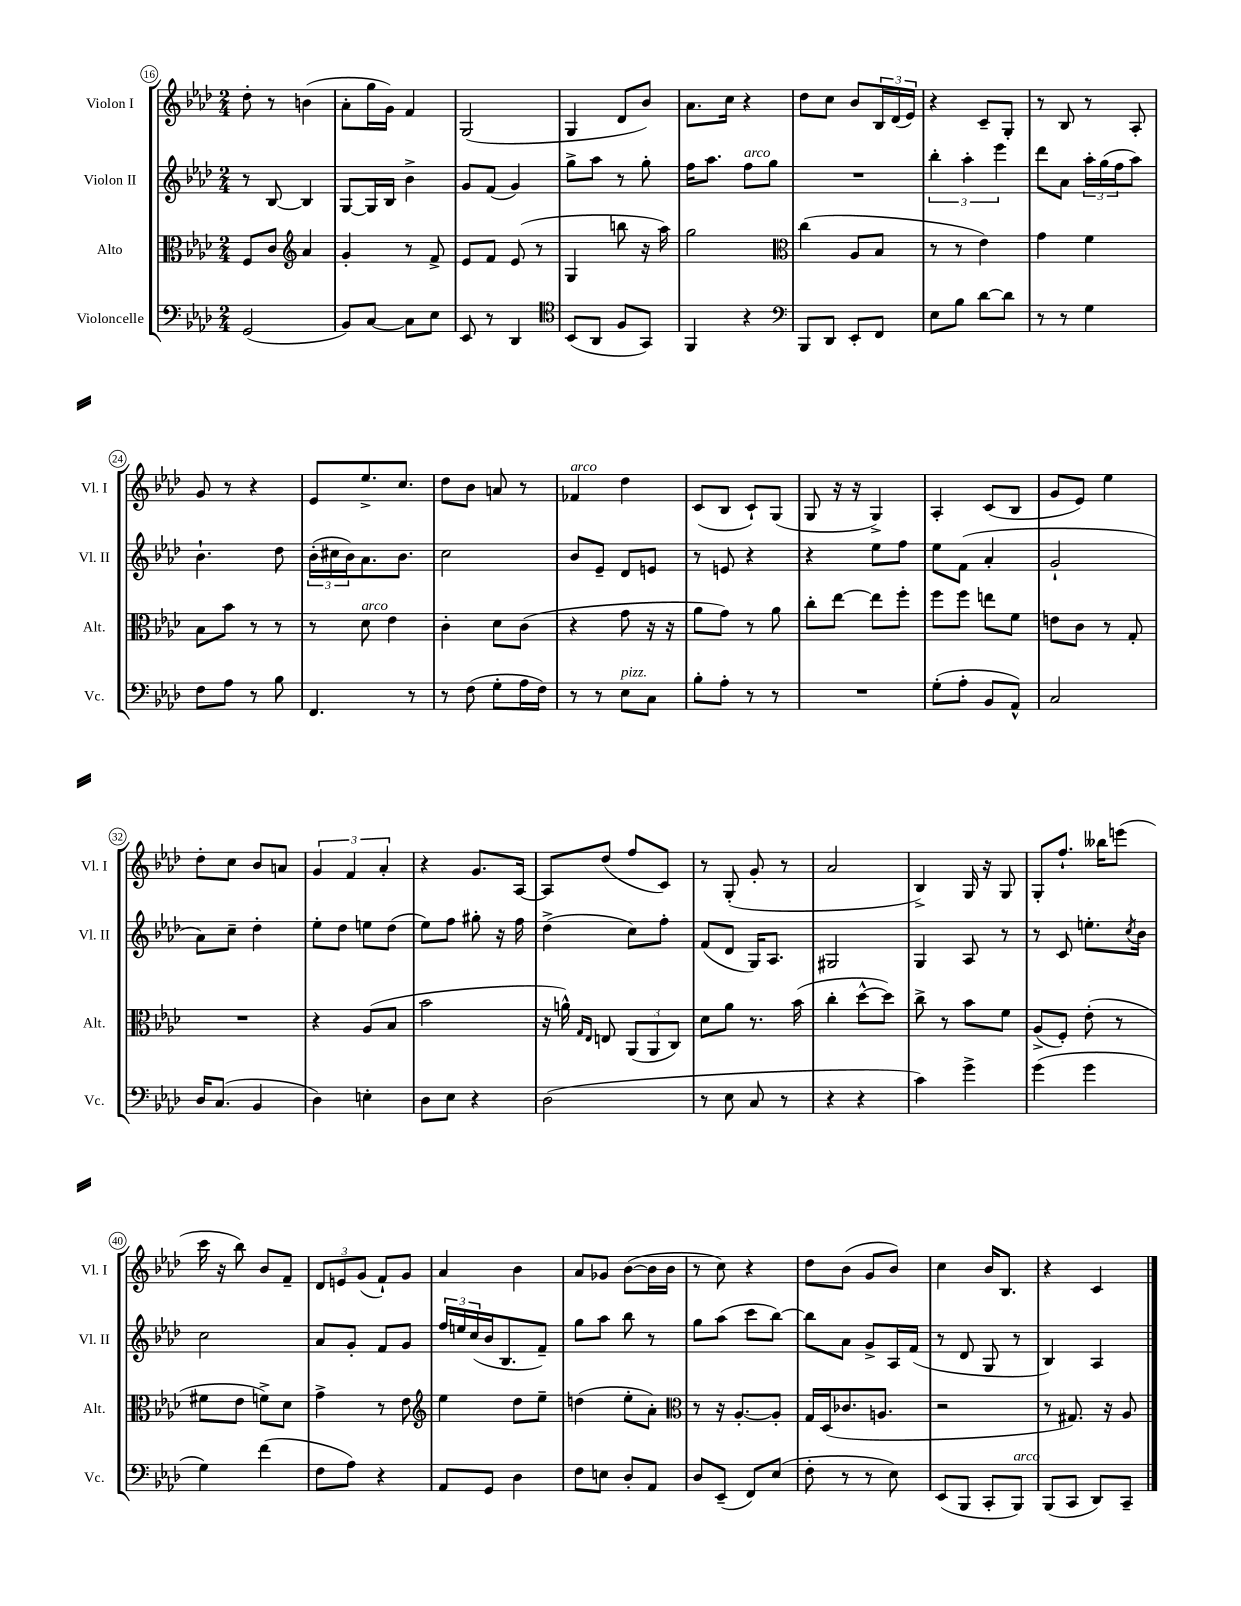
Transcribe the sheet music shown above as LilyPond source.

<<
\new StaffGroup <<
\new Staff = "s0" \with { instrumentName = "Violon I" shortInstrumentName = "Vl. I" } {
    \clef treble \key aes \major \numericTimeSignature \time 2/4
    des''8-. r8 b'4( |
    aes'8-. g''16 g'16) f'4 |
    g2( |
    g4 des'8 bes'8) |
    aes'8. c''16 r4 |
    des''8 c''8 bes'8 \tuplet 3/2 { bes16 des'16( ees'16) } |
    r4 c'8-- g8-. |
    r8 bes8 r8 aes8-. |
    g'8 r8 r4 |
    ees'8 ees''8.-> c''8. |
    des''8 bes'8 a'8 r8 |
    fes'4^\markup { \italic "arco" } des''4 |
    c'8( bes8 c'8-!) g8( |
    g8 r16 r16 g4->) |
    aes4-. c'8( bes8 |
    g'8 ees'8) ees''4 |
    des''8-. c''8 bes'8 a'8 |
    \tuplet 3/2 { g'4 f'4 aes'4-. } |
    r4 g'8. aes16~ |
    aes8 des''8( f''8 c'8) |
    r8 g8-.( g'8-. r8 |
    aes'2 |
    bes4->) g16 r16 g8 |
    g8-. f''8.-! beses''16 e'''8( |
    c'''16 r16 bes''8) bes'8 f'8-- |
    \tuplet 3/2 { des'8 e'8 g'8( } f'8-!) g'8 |
    aes'4 bes'4 |
    aes'8 ges'8 bes'8~( bes'16 bes'16 |
    r8 c''8) r4 |
    des''8 bes'8( g'8 bes'8) |
    c''4 bes'16 bes8. |
    r4 c'4 \bar "|." |
}
\new Staff = "s1" \with { instrumentName = "Violon II" shortInstrumentName = "Vl. II" } {
    \clef treble \key aes \major \numericTimeSignature \time 2/4
    r8 bes8~ bes4 |
    g8~ g16 bes16 bes'4-> |
    g'8 f'8( g'4) |
    g''8-> aes''8 r8 g''8-. |
    f''16 aes''8. f''8^\markup { \italic "arco" } g''8 |
    R2 |
    \tuplet 3/2 { bes''4-. aes''4-. ees'''4 } |
    des'''8 aes'8 \tuplet 3/2 { aes''16-. g''16( f''16 } aes''8) |
    bes'4.-! des''8 |
    \tuplet 3/2 { bes'16-.( cis''16 bes'16) } aes'8. bes'8. |
    c''2 |
    bes'8 ees'8-- des'8 e'8 |
    r8 e'8 r4 |
    r4 ees''8 f''8 |
    ees''8 f'8( aes'4-. |
    g'2-! |
    aes'8) c''8-- des''4-. |
    ees''8-. des''8 e''8 des''8( |
    ees''8) f''8 gis''8-. r16 f''16 |
    des''4->( c''8) f''8-. |
    f'8( des'8 g16) aes8. |
    gis2 |
    g4 aes8 r8 |
    r8 c'8 e''8.-. \acciaccatura { c''8 } bes'16 |
    c''2 |
    aes'8 g'8-. f'8 g'8 |
    \tuplet 3/2 { f''16 e''16 c''16( } bes'16 bes8. f'8--) |
    g''8 aes''8 bes''8 r8 |
    g''8 aes''8( c'''8 bes''8~) |
    bes''8 aes'8 g'8-> aes16 f'16( |
    r8 des'8 g8 r8 |
    bes4) aes4 \bar "|." |
}
\new Staff = "s2" \with { instrumentName = "Alto" shortInstrumentName = "Alt." } {
    \clef alto \key aes \major \numericTimeSignature \time 2/4
    f8 c'8 \clef treble aes'4 |
    g'4-. r8 f'8-> |
    ees'8 f'8 ees'8( r8 |
    g4 b''8 r16 aes''16) |
    g''2 |
    \clef alto c''4( aes8 bes8 |
    r8 r8 ees'4) |
    g'4 f'4 |
    bes8 bes'8 r8 r8 |
    r8 des'8^\markup { \italic "arco" } ees'4 |
    c'4-. des'8 c'8( |
    r4 g'8 r16 r16 |
    aes'8 g'8) r8 aes'8 |
    c''8-. ees''8~ ees''8 f''8-. |
    f''8 f''8 e''8 f'8 |
    e'8 c'8 r8 g8-. |
    R2 |
    r4 aes8( bes8 |
    bes'2 |
    r16 a'16-^) \grace { g16 ees16 } e8 \tuplet 3/2 { aes,8( aes,8 c8) } |
    des'8 aes'8 r8. bes'16( |
    c''4-. des''8~-^ des''8) |
    c''8-> r8 bes'8 f'8 |
    aes8->( f8-.) ees'8-.( r8 |
    fis'8 ees'8 f'8->) des'8 |
    g'4-> r8 ees'8 |
    \clef treble ees''4 des''8 ees''8-- |
    d''4( ees''8-. aes'8-.) |
    \clef alto r8 r16 aes8.~-. aes8-. |
    g16 des16( ces'8. a8. |
    r2 |
    r8 gis8.) r16 aes8 \bar "|." |
}
\new Staff = "s3" \with { instrumentName = "Violoncelle" shortInstrumentName = "Vc." } {
    \clef bass \key aes \major \numericTimeSignature \time 2/4
    g,2( |
    bes,8) c8~ c8 ees8 |
    ees,8 r8 des,4 |
    \clef tenor bes,8( aes,8 f8 g,8) |
    f,4 r4 |
    \clef bass bes,,8 des,8 ees,8-. f,8 |
    ees8 bes8 des'8~ des'8 |
    r8 r8 g4 |
    f8 aes8 r8 bes8 |
    f,4. r8 |
    r8 f8( g8-. aes16 f16) |
    r8 r8 ees8^\markup { \italic "pizz." } c8 |
    bes8-. aes8-. r8 r8 |
    R2 |
    g8-.( aes8-. bes,8 aes,8-^) |
    c2 |
    des16 c8.( bes,4 |
    des4) e4-. |
    des8 ees8 r4 |
    des2( |
    r8 ees8 c8 r8 |
    r4 r4 |
    c'4) g'4-> |
    g'4( g'4 |
    g4) f'4( |
    f8 aes8) r4 |
    aes,8 g,8 des4 |
    f8 e8 des8-. aes,8 |
    des8 ees,8--( f,8) ees8( |
    f8-. r8 r8 ees8) |
    ees,8( bes,,8 c,8-. bes,,8^\markup { \italic "arco" }) |
    bes,,8( c,8 des,8) c,8-- \bar "|." |
}
>>
>>
\layout { \context { \Score currentBarNumber = #16 \override BarNumber.stencil = #(make-stencil-circler 0.1 0.3 ly:text-interface::print) } }
